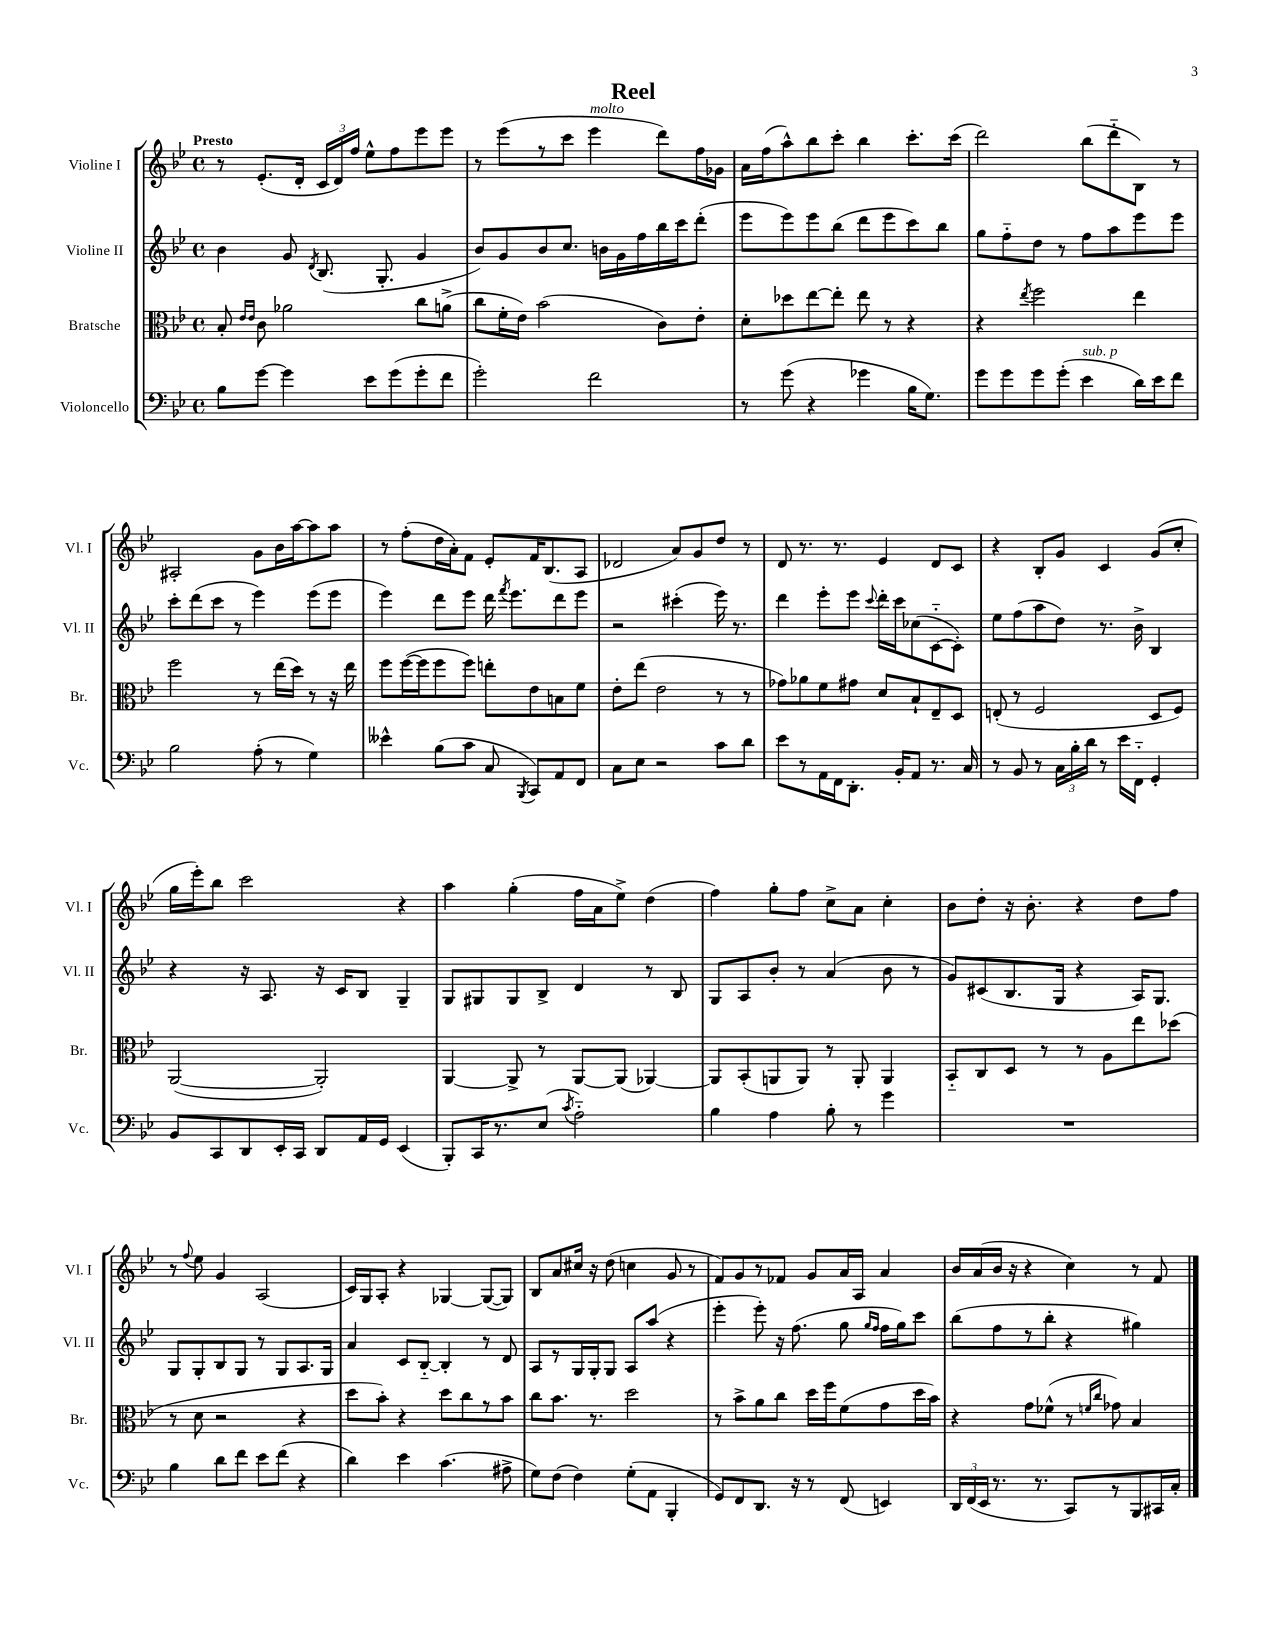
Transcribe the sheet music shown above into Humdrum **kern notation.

**kern	**kern	**kern	**kern
*part4	*part3	*part2	*part1
*staff4	*staff3	*staff2	*staff1
*I"Violoncello	*I"Bratsche	*I"Violine II	*I"Violine I
*I'Vc.	*I'Br.	*I'Vl. II	*I'Vl. I
*clefF4	*clefC3	*clefG2	*clefG2
*k[b-e-]	*k[b-e-]	*k[b-e-]	*k[b-e-]
*M4/4	*M4/4	*M4/4	*M4/4
*met(c)	*met(c)	*met(c)	*met(c)
=1	=1	=1	=1
!	!	!	!LO:TX:a:B:t=Presto
8B-\L	8B-'/	4b-\	8r
.	16qqe-/LL	.	.
.	16qqe-/JJ	.	.
[8g\J	8c\	.	(8.e-'/L
4g\]	2a-X\	8g/	.
.	.	.	16d'/Jk
.	.	8qd/	.
.	.	(8.B-/	24c/LL
.	.	.	24d/)
.	.	.	24ff/JJ
8e-\L	.	.	8ee-^^\L
.	.	8.G'/	.
(8g\	.	.	8ff\
8g'\	8cc\L	4g/	8eee-\
8f\J	(8an^\J	.	8eee-\J
=2	=2	=2	=2
2g'\)	8cc\L	8b-/L)	8r
.	16f'\L	8g/	(8eee-\L
.	16e-\JJ)	.	.
.	(2b-\	8b-/	8r
.	.	8.cc/J	8ccc\J
!	!	!	!LO:TX:a:i:t=molto
2f\	.	.	4eee-\
.	.	16bn\LL	.
.	.	16g\	.
.	.	16ff\	.
.	8c\L)	16bb-\	8ddd\L)
.	.	16ccc\J	.
.	8e-'\J	(8ddd'\J	16ff\L
.	.	.	16g-X\JJ
=3	=3	=3	=3
8r	8d'\L	8eee-\L	16a\LL
.	.	.	(16ff\J
(8g\	8dd-X\	8eee-\)	8aa^^\)
4r	[8ee-\	8eee-\	8bb-\
.	8ee-'\J]	(8bb-\J	8ccc'\J
4g-X\	8ee-\	8ddd\L	4bb-\
.	8r	8eee-\	.
16B-\KL	4r	8ccc\)	8.ccc'\L
8.G\J)	.	.	.
.	.	8bb-\J	.
.	.	.	(16ccc\Jk
=4	=4	=4	=4
8g\L	4r	8gg\L	2ddd\)
8g\	.	8ff\	.
.	8qee-/	.	.
8g\	2ff\	8dd\J	.
(8g'\J	.	8r	.
!LO:TX:a:i:t=sub. p	!	!	!
4e-\	.	8ff\L	(8bb-\L
.	.	8aa\	8ddd\
16d\LL)	4ee-\	8eee-\	8B-\J)
16e-\J	.	.	.
8f\J	.	8eee-\J	8r
!!LO:LB:g=z
=5	=5	=5	=5
2B-\	2ff\	8ccc'\L	2A#X'/
.	.	(8ddd\	.
.	.	8ccc\J	.
.	.	8r	.
(8A'\	8r	4eee-\)	8g\L
8r	(16ee-\LL	.	16b-\L
.	16dd\JJ)	.	[16aa\J
4G\)	8r	(8eee-\L	8aa\]
.	16r	8eee-\J	8aa\J
.	16ee-\	.	.
=6	=6	=6	=6
4e--X^^\	8ff\L	4eee-\)	8r
.	([16ff\L	.	(8ff'\L
.	16ff\J]	.	.
(8B-\L	8ff\	8ddd\L	16dd\L
.	.	.	16a'\J)
8c\J	8ff\J)	8eee-\J	8f\J
8C/	8een'\L	16ddd\	8e-'/L
.	.	8qfff/	.
.	.	8.eee-\L	.
8qBBB-/	.	.	.
8CC/L)	8e-\	.	16f/K
.	.	.	(8.B-/
8AA/	8Bn\	8ddd\	.
8FF/J	8f\J	8eee-\J	8A/J
=7	=7	=7	=7
8C\L	8e-'\L	2r	2d-X/
8E-\J	(8ee-\J	.	.
2r	2e-\	.	.
.	.	(4ccc#X'\	8a/L)
.	.	.	8g/
8c\L	8r	16eee-\)	8dd/J
.	.	8.r	.
8d\J	8r	.	8r
=8	=8	=8	=8
8e-\L	8g-X\L)	4ddd\	8d/
8r	8a-X\	.	8.r
16AA\L	8f\	8eee-'\L	.
16FF\J	.	.	8.r
8.DD'\J	8g#X\J	8eee-\J	.
.	.	8qqccc/	.
.	8d/L	16ddd'\LL	4e-/
16BB-'/KL	.	16ccc\J	.
8AA/J	8B-`/	(8cc-X\	.
8.r	8E-~/	[8c\	8d/L
.	8D/J	8c'\J])	8c/J
16C/	.	.	.
=9	=9	=9	=9
8r	(8En'/	8ee-\L	4r
8BB-/	8r	(8ff\	.
8r	2F/	8aa\	8B-'/L
24C\LL	.	8dd\J)	8g/J
24B-'\	.	.	.
24d\JJ	.	.	.
8r	.	8.r	4c/
16e-\LL	.	.	.
16FF\JJ	.	16b-^\	.
4GG'/	8D/L	4B-/	(8g/L
.	8F/J)	.	8cc'/J
!!LO:LB:g=z
=10	=10	=10	=10
8BB-/L	([2AA/	4r	16gg\LL
.	.	.	16eee-'\J)
8CC/	.	.	8bb-\J
8DD/	.	16r	2ccc\
.	.	8.A/	.
16EE-'/L	.	.	.
16CC/JJ	.	.	.
8DD/L	2AA'/])	16r	.
.	.	16c/KL	.
16AA/L	.	8B-/J	.
16GG/JJ	.	.	.
(4EE-/	.	4G~/	4r
=11	=11	=11	=11
8BBB-'/L)	[4AA/	8G/L	4aa\
16CC/K	.	8G#X/	.
8.r	.	.	.
.	8AA^/]	8G#/	(4gg'\
(8E-/J	8r	8B-^/J	.
8qc/	.	.	.
2A\)	[8AA/L	4d/	16ff\LL
.	.	.	16a\J
.	(8AA/J]	.	8ee-^\J)
.	[4AA-X/)	8r	(4dd\
.	.	8B-/	.
=12	=12	=12	=12
4B-\	8AA-/L]	8G/L	4ff\)
.	(8BB-'/	8A/	.
4A\	8AAn/	8b-'/J	8gg'\L
.	8AA/J)	8r	8ff\J
8B-'\	8r	(4a/	8cc^\L
8r	8AA'/	.	8a\J
4g\	4AA/	8b-\	4cc'\
.	.	8r	.
=13	=13	=13	=13
1r	8BB-/L	8g/L)	8b-\L
.	8C/	(8c#X/	8dd'\J
.	8D/J	8.B-/	16r
.	.	.	8.b-'\
.	8r	.	.
.	.	16G/Jk	.
.	8r	4r	4r
.	8A\L	.	.
.	8ee-\	16A/KL)	8dd\L
.	.	8.G/J	.
.	(8dd-X\J	.	8ff\J
!!LO:LB:g=z
=14	=14	=14	=14
4B-\	8r	8G/L	8r
.	.	.	8qqff/
.	8d\	8G'/	8ee-\
8d\L	2r	8B-/	4g/
8f\J	.	8G/J	.
8e-\L	.	8r	(2A/
(8f\J	.	8G/L	.
4r	4r	8.A/	.
.	.	16G/Jk	.
=15	=15	=15	=15
4d\)	8dd\L	4a/	16c/LL)
.	.	.	16G/J
.	8b-'\J)	.	8A'/J
4e-\	4r	8c/L	4r
.	.	[8B-/J	.
(4.c\	8dd\L	4B-'/]	[4G-X/
.	8cc\	.	.
.	8r	8r	(8G-/L_
8A#X^\	8b-\J	8d/	8G-/J])
=16	=16	=16	=16
8G\L)	8cc\L	8A/L	8B-/L
(8F\J	8.b-\J	8r	8a/
4F\)	.	16G/L	16cc#X/Jk
.	8.r	16G'/J	16r
.	.	8G/J	(8dd\
(8G'\L	2dd\	8A/L	4ccn\
8AA\J	.	(8aa/J	.
4BBB-'/	.	4r	8g/
.	.	.	8r
=17	=17	=17	=17
8GG/L)	8r	4eee-'\	8f/L)
8FF/	8b-^\L	.	8g/
8.DD/J	8a\	8eee-'\)	8r
.	8cc\J	16r	8f-X/J
16r	.	(8.ff\	.
8r	16dd\LL	.	8g/L
.	16ff\J	.	.
(8FF/	(8f\	8gg\	16a/L
.	.	.	16A/JJ
.	.	16qqgg/LL	.
.	.	16qqff/JJ	.
4EEn/)	8g\	16ff\LL	4a/
.	.	16gg\J)	.
.	16dd\L	8ccc\J	.
.	16b-\JJ)	.	.
=18	=18	=18	=18
24DD/LL	4r	(8bb-\L	16b-/LL
(24FF/	.	.	.
.	.	.	(16a/
24EE-/JJ	.	.	.
8.r	.	8ff\	16b-/JJ
.	.	.	16r
.	8g\L	8r	4r
8.r	.	.	.
.	(8f-X^^\J	8bb-'\J	.
8CC/L)	8r	4r	4cc\)
.	16qqfn/LL	.	.
.	16qqcc/JJ	.	.
8r	8g-X\)	.	.
8BBB-/	4B-/	4gg#X\)	8r
16CC#X/L	.	.	8f/
16C'/JJ	.	.	.
==	==	==	==
*-	*-	*-	*-
